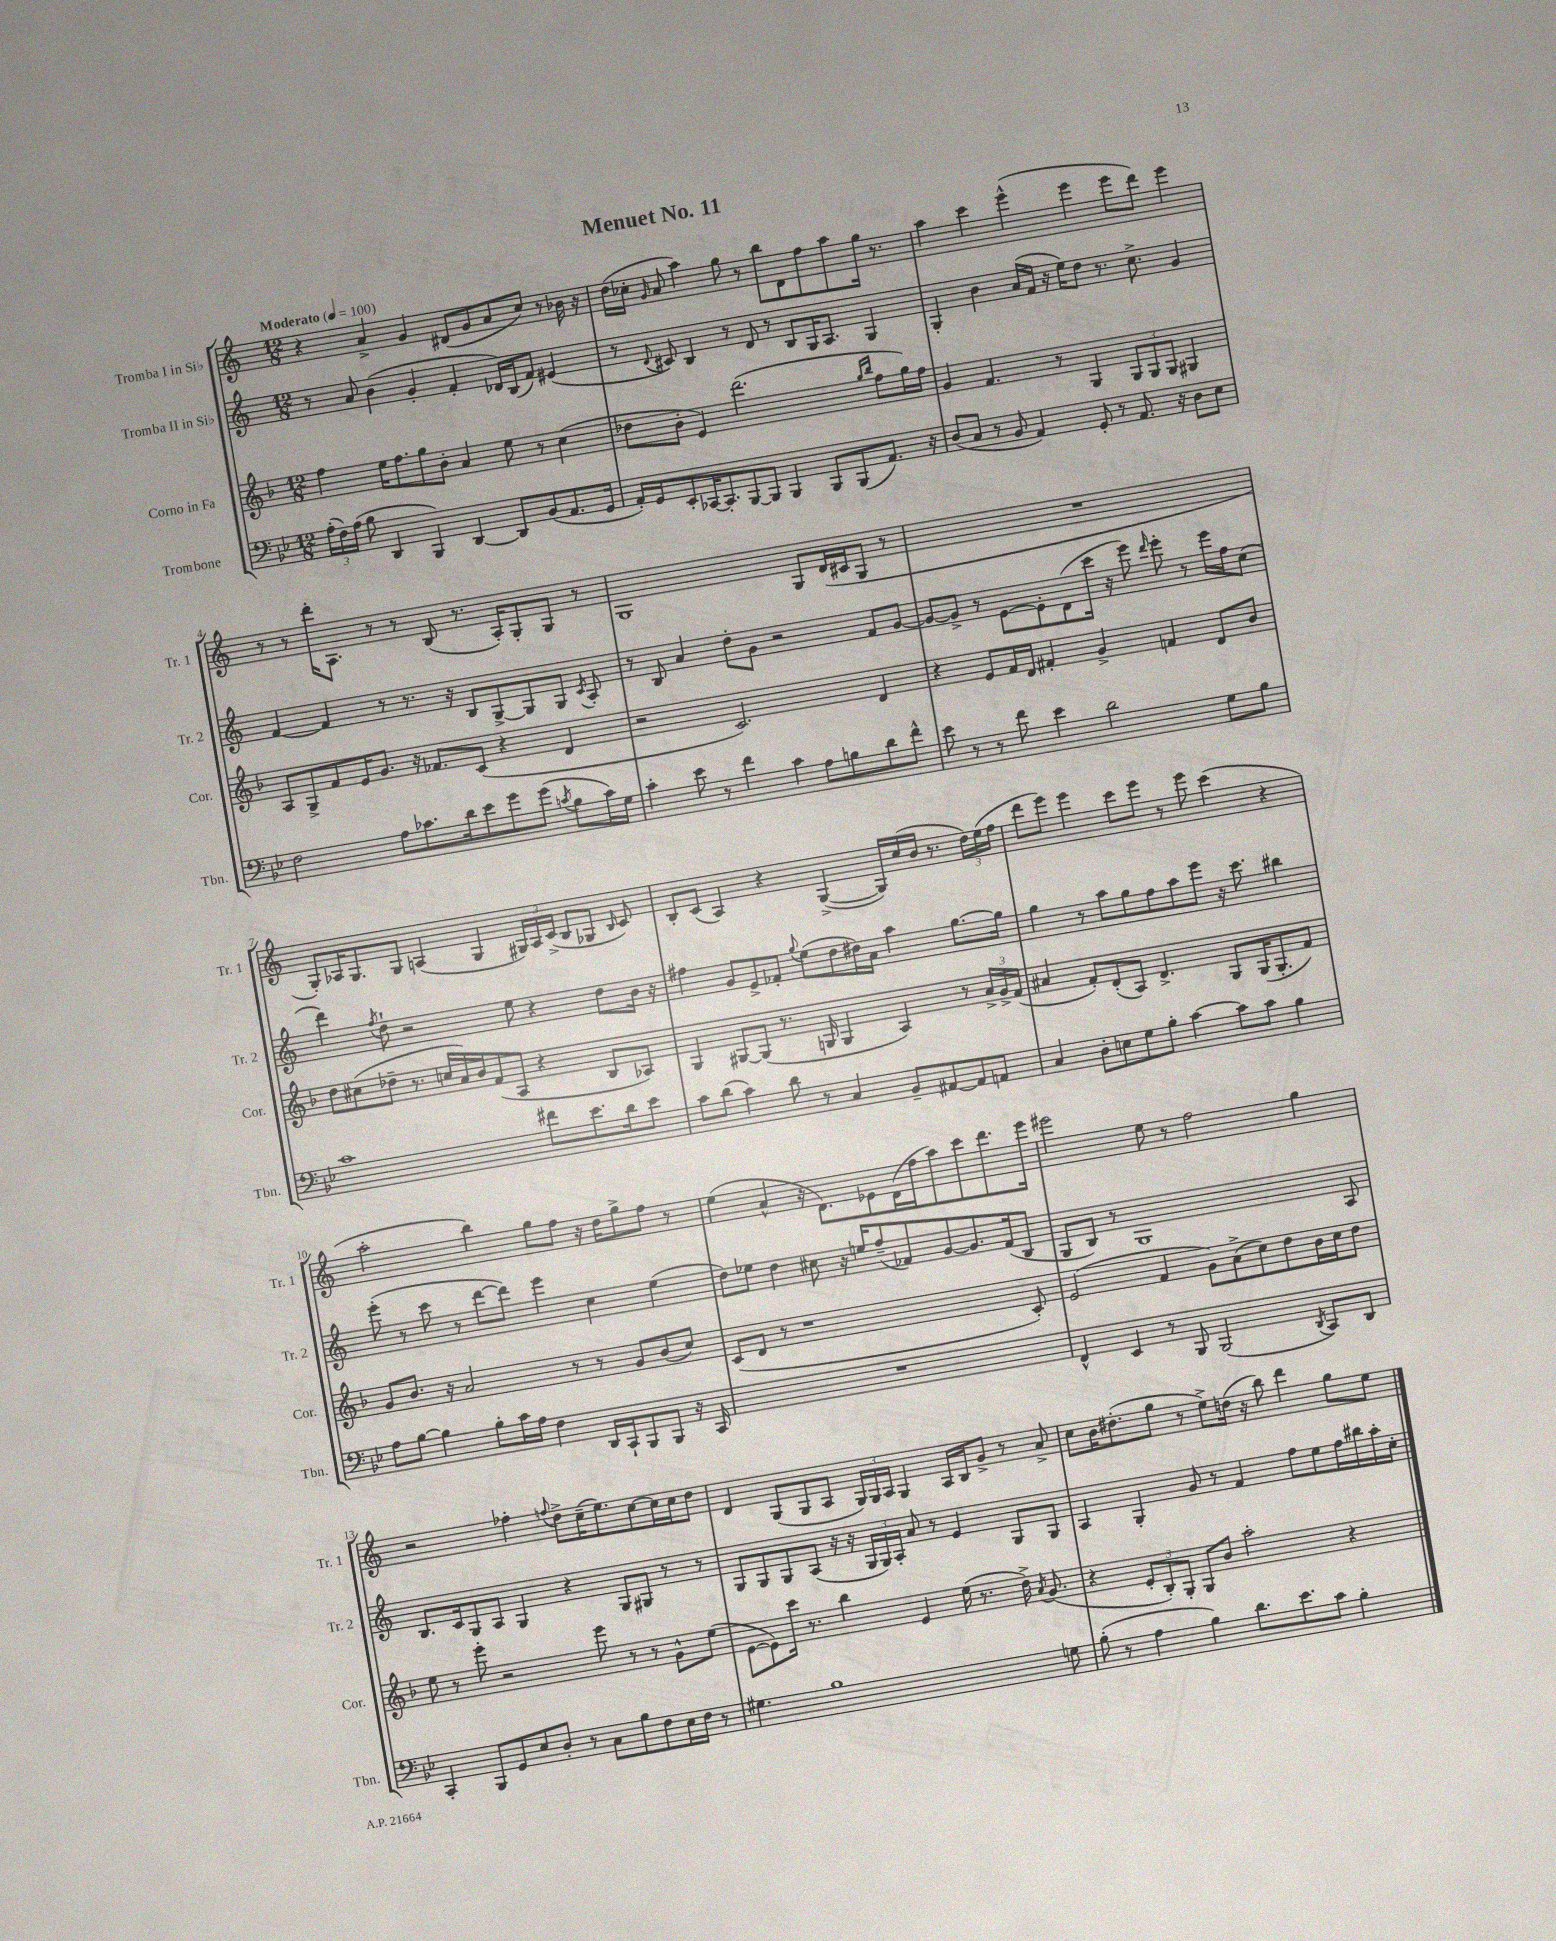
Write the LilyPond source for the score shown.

\header { title = "Menuet No. 11" }
<<
\new StaffGroup <<
\new Staff = "s0" \with { instrumentName = "Tromba I in Sib" shortInstrumentName = "Tr. 1" } {
    \clef treble \key c \major \numericTimeSignature \time 12/8 \tempo "Moderato" 4 = 100
    \autoBeamOff r4 a'4-> g'4 dis'8[( g'8 a'8 c''8]) r8 bes'16 r16 |
    d''16[( ces''16]-. \grace { g'16 } a'8 a''4) g''8 r8 b''8[ d'8 f''8 a''8 g''16] r8. |
    a''4 c'''4 e'''4-^( e'''4 e'''8[ d'''8]) e'''4 |
    r8 r8 d'''16[-. a8.] r8 r8 b8( r8. a16[-.) g8-. g8] r8 |
    g1 g8[ d'16( cis'16 g8] r8 |
    R1. |
    g8[-.) aes16 g8. g8] a4( g4 \tuplet 3/2 { gis16[) a16 c'16]->( } b8[ ges8] \grace { b16 } c'8) |
    b8[-. c'8]( a4) r4 g4~->( g16[) c''16( b'16] r8. \tuplet 3/2 { d''16[) e''16( f''16] } |
    d'''8[ e'''8]) e'''4 c'''8[ e'''8] r8 e'''8 c'''4( r4 |
    a''2-. b''4) g''8[ f''8] r16 d''16[ g''8-> f''8] r8 |
    e''4( a'4-^ r16 d'8.[) ees'8 d'16( f''16 a''8) c'''8 d'''8. e'''16] |
    eis'''2 e''8 r8 f''2 g''4 |
    r2 fes''4-. \appoggiatura { f''8 } d''8[-> c''16--( e''8.) c''8~ c''16 c''16 d''8] |
    d'4 g8[( g8 a8] \tuplet 3/2 { g16[) g16 a16] } g4 a16[ b16 g'8]-> r8 a'8-> |
    c''8[ b'16 dis''8.-.( g''8] r8 e''8[->) d''16]( r16 b''8) d'''4 g''8[ e''8] \bar "|." |
}
\new Staff = "s1" \with { instrumentName = "Tromba II in Sib" shortInstrumentName = "Tr. 2" } {
    \clef treble \key c \major \numericTimeSignature \time 12/8
    \autoBeamOff r8 a'8 b'4( g'4-. f'4-. des'16[) b16( f'8]) eis'4( |
    r8 \appoggiatura { d'8 } cis'8) b4 r8 d'8 r8 b8[ g16 a8.] g4 |
    g4-. b'4 a'16[( f'16] r16 e''16[) d''8] r8. c''8.-> g'4 |
    f'4~ f'4 r8 r8. r16 b8[ g8~-> g8 g8] \acciaccatura { c'8 } a8-. |
    r8 b8 a'4 d''8[-. g'8] r2 f'8[ g'8]~ |
    g'8[~ g'8]-> r8 e'8[~ e'8-. d'8( c'''16] r16 e'''8) \grace { d'''16 } e'''8-. r8 e'''16[ f''16 c''8]( |
    d'''4) \acciaccatura { f''8 } d''8-! r2 e''8 r4 d''8[ b'16] r16 |
    fis''4 g'8[ e'8-> fes'8]-. \appoggiatura { g''8 } e''8[( d''8 dis''16) a'16] a''4 g''8.[~ g''16] |
    g''4 r8 a''8[ g''8 f''8 a''8 e'''8] r16 c'''8. bis''4 |
    e'''8-.( r8 c'''8 r8 d'''8[~ d'''8]) e'''4 c''4 e''4( |
    d''8[) ees''8] d''4 cis''8 r16 e''16[ f''8--( fes'8) g'8~ g'8. fes'16( b8] |
    g8[ b8]) r8 g1 a8 |
    b8.[ c'16 g8 a8] g4 r4 g8[ gis8] r8 r8 |
    g8[ g8 g8 a8]( r16 r16 \tuplet 3/2 { g16[ g16) a16]-. } a'8 r8 e'4 g8[ g8] |
    a4 g4-. g'8 r8 f'4 f''8[ e''8 f''16 bis''16 a''16-. c''16]-. \bar "|." |
}
\new Staff = "s2" \with { instrumentName = "Corno in Fa" shortInstrumentName = "Cor." } {
    \clef treble \key f \major \numericTimeSignature \time 12/8
    \autoBeamOff f''4 e''16[ f''8. g''8 bes'8]-. a'4 e''8 r8 c''4( |
    des''8[ bes'8]-. e'4) d'''2.( \grace { g''16[ bes''16] } f''8[ g''16) f''16] |
    g'4 f'4. r8 g4 \tuplet 3/2 { g8[ g8 g8] } gis4 |
    a8[ g8-> f'8 e'16 g'8.] r16 fes'8.[ c'8]( r4 d'4 |
    r2 c'2.) d'4 |
    r4 e'8[ f'16 d'16] fis'4-. g'4-> f'4 d'8[ bes'8] |
    d''8[ cis''8( des''8]-- r8. c''16[ a'16) bes'16 f'8( a8] r4 bes8[ aes8]) |
    g4 gis8[~ gis8]( r8. g16 g4 a4) r8 \tuplet 3/2 { a'16[-> g'16-> f'16]( } |
    ais'4 f'8[-.) d'8-.( a8]) d'4.-> g8[ g16( g8.-. f'8]) |
    g'8[ bes'8.] r16 a'2 r8 r8 g'8[ bes'8( c''8]) |
    c'8[( d'8] r8 r1 c'8-.) |
    e'2( f'4 g'8[) a'8->( c''8) d''8 bes'16 c''16 d''8] |
    e''8 r8 e'''8-. r2 e'''8 r8 r8 g'8[-^ e''8]( |
    e'8[~ e'8) c'''16] r8. bes''4 e'4 e''16( r8. d''16->) \acciaccatura { a'8 } g'8.( |
    r4 \tuplet 3/2 { e'8[-. bes8-.) g8]-. } g8[ bes'8] a''2-. r4 \bar "|." |
}
\new Staff = "s3" \with { instrumentName = "Trombone" shortInstrumentName = "Tbn." } {
    \clef bass \key bes \major \numericTimeSignature \time 12/8
    \autoBeamOff \tuplet 3/2 { a16[-.( f16) a16]( } bes8 d,4 bes,,4) d,4~ d,8[ bes,8( a,8. g,16] |
    a,16[-.) g,16 ees,8-. ces,16~ ces,8.-. bes,,8~ bes,,8] bes,,4 bes,,8[ bes,,8( a,8.]) r16 |
    d8[( c8] r8 bes,8 a,4) g,8-. r8 a,8. r16 d8[ ees8] |
    f2 a8[ ces'8. d'16 ees'8 g'8 g'8]( \acciaccatura { c'8 } bes8[ c'16) g16] |
    c'4-. ees'8 r8 f'4 c'4 a8[ b8 d'8 f'8]-^ |
    ees'8 r8 r8 f'8 ees'4 d'2 g8[ bes8] |
    c'1 fis'8[ ees'8. d'16 ees'8] |
    c'8[ d'8]( c'4) d'8 r8 c4 bes,8[-- ais,8~ ais,8 a,8] |
    c4 d8[-. e8 g8 bes8]-. c'4~ c'8[ c'8] bes4 |
    a8[ bes8]~ bes4 bes8[-. c'16 a16] f4 d,16[ c,16-! bes,,8 bes,,8] r16 c,16 |
    R1. |
    f,4-^ ees,4 r8 bes,,8 bes,,2( \acciaccatura { d,8 } c,8[) d,8] |
    c,4-. bes,,8[ g,8 ees8 d8]-. r8 c8[ bes8 f8 ees16 f16] r8 |
    gis4. bes1 g8 |
    bes8-.( r8 a4 bes4) d'8.[ ees'8. c'8] bes4-. \bar "|." |
}
>>
>>
